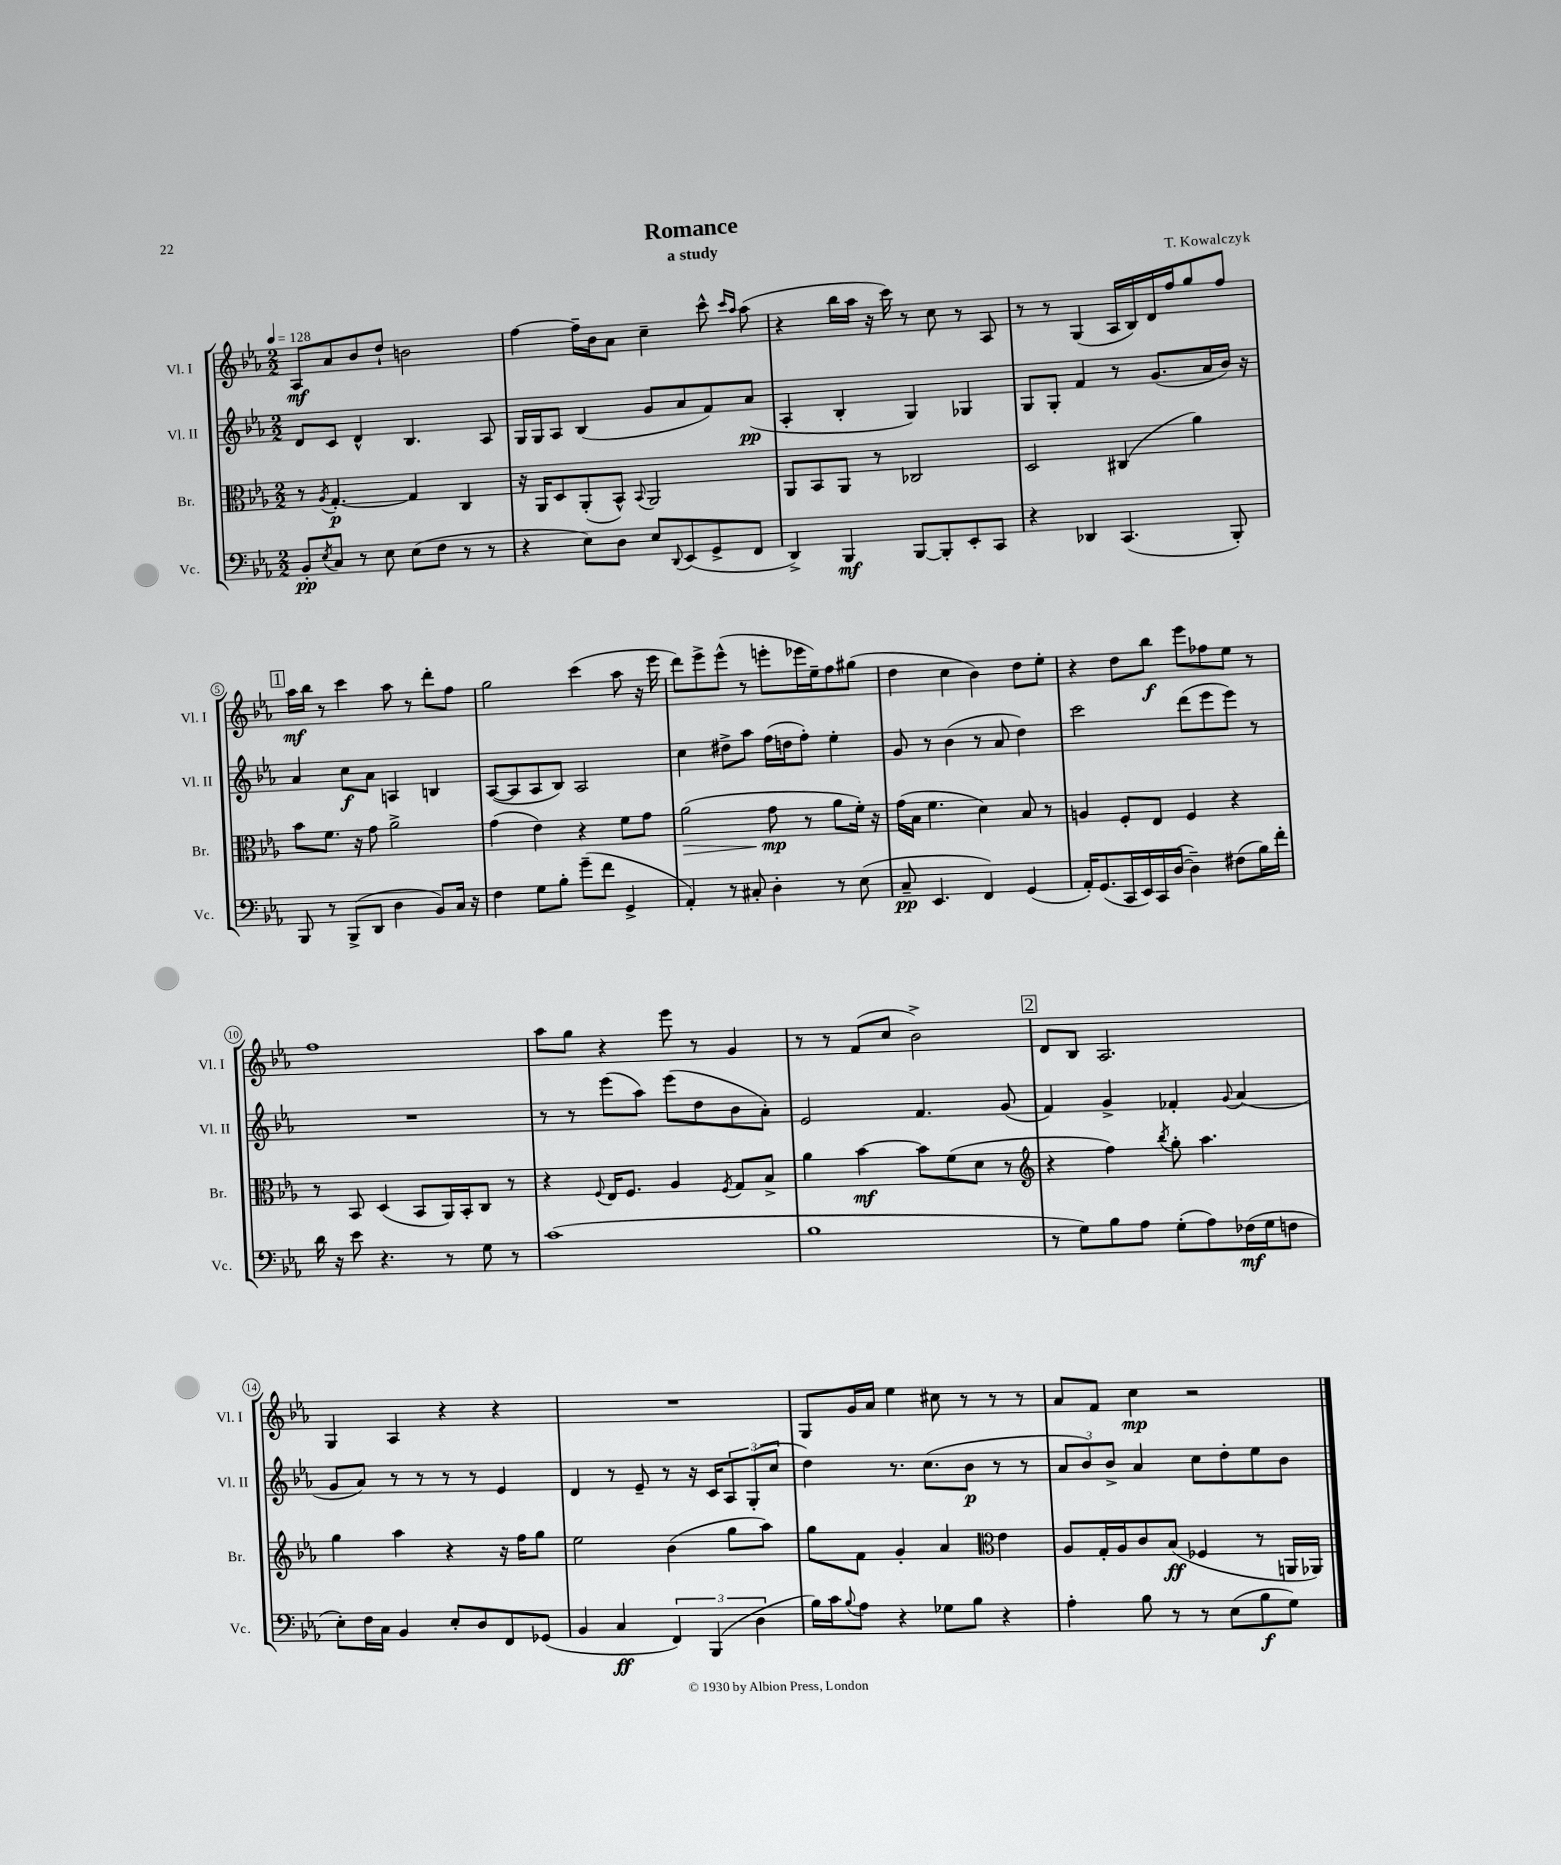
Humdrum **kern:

**kern	**kern	**kern	**kern
*staff4	*staff3	*staff2	*staff1
*clefF4	*clefC3	*clefG2	*clefG2
*k[b-e-a-]	*k[b-e-a-]	*k[b-e-a-]	*k[b-e-a-]
*M2/2	*M2/2	*M2/2	*M2/2
*MM128	*MM128	*MM128	*MM128
8BB-'	8r	8d	8A-
8qE-	8qA-	.	.
8C	[4.G'	8c	8a-
8r	.	4d^^	8b-
8E-	.	.	8dd`
(8E-	4G]	4.B-	2b
8F	.	.	.
8r	4C	.	.
8r	.	8A-	.
=	=	=	=
4r	16r	16G	[4ff
.	16AA-	16G	.
.	8D	8A-	.
8E-)	(8AA-'	(4B-	16ff~]
.	.	.	16b-
8D	8BB-^^)	.	8a-
.	8qqBB-	.	.
8E-	2AA-	8g	4cc~
8qqDD	.	.	.
(8EE-	.	8a-	.
8GG^	.	8f)	8ccc^^
.	.	.	16qqccc
.	.	.	16qqaa-
8FF	.	(8a-	(8aa-
=	=	=	=
4DD^)	8AA-	4A-'	4r
.	8BB-	.	.
4BBB-	8AA-	4B-'	16bb-
.	.	.	16aa-
.	8r	.	16r
.	.	.	16ccc)
[8BBB-	2C-	4G)	8r
8BBB-']	.	.	8cc
8EE-'	.	4G-	8r
8CC	.	.	8A-
=	=	=	=
4r	2D	8G	8r
.	.	8G'	8r
4DD-	.	4f	(4G
(4.CC	(4C#	8r	16A-
.	.	.	16B-)
.	.	(8.g	16d
.	.	.	16ff
.	4a-)	.	8gg
.	.	16a-	.
8BBB-')	.	16b-)	8ff
.	.	16r	.
=	=	=	=
8BBB-	8b-	4a-	16aa-
.	.	.	16bb-
8r	8.f	.	8r
(8BBB-^	.	8cc	4ccc
.	16r	.	.
8DD	8g	8a-	.
4D	2a-^	4A	8aa-
.	.	.	8r
8BB-)	.	4B	8ddd'
16C	.	.	8ff
16r	.	.	.
=	=	=	=
4F	(4g	([8A-	2gg
.	.	8A-]	.
8G	4e-)	8A-	.
8B-'	.	8B-)	.
(8g~	4r	2A-	(4ccc
8f	.	.	.
4GG^	8f	.	8aa-
.	8g	.	16r
.	.	.	16eee-
=	=	=	=
4AA-')	(2a-	4cc	8ddd)
.	.	.	8eee-^
8r	.	8dd#^	(8eee-^^
8C#'	.	8aa-	8r
4D'	8g	(16ff	8eee'
.	.	16dd	.
.	8r	8ff')	16eee-
.	.	.	16ee-~)
8r	8a-	4ee-'	8ff
(8E-	16f')	.	(8gg#
.	16r	.	.
=	=	=	=
8C~	(16g	8g	4dd
.	16B-	.	.
4.EE-	4.f	8r	.
.	.	(4b-	4cc
4FF)	4d)	8r	4b-)
.	.	8a-	.
(4GG	8B-	4dd)	8dd
.	8r	.	8ee-'
=	=	=	=
16AA-')	4A	2ccc	4r
(8.GG	.	.	.
16CC	8F'	.	8dd
16EE-)	.	.	.
16CC	8E-	.	8bb-
([16D	.	.	.
4D~])	4F	(8ddd	8eee-
.	.	8eee-	8ff-
(8F#	4r	8eee-)	8ee-
16B-)	.	8r	8r
16f'	.	.	.
=	=	=	=
16d	8r	1r	1ff
16r	.	.	.
8e-	8BB-	.	.
4.r	(4D	.	.
.	8BB-	.	.
8r	16AA-)	.	.
.	16BB-'	.	.
8G	8C	.	.
8r	8r	.	.
=	=	=	=
(1c	4r	8r	8aa-
.	.	8r	8gg
.	8qqF	.	.
.	16E-	(8eee-	4r
.	8.F	.	.
.	.	8aa-)	.
.	4A-	(8eee-	8eee-
.	.	8dd	8r
.	8qF	.	.
.	8G	8b-	4g
.	8B-^	8a-')	.
=	=	=	=
1B-	4a-	2e-	8r
.	.	.	8r
.	[4b-	.	(8f
.	.	.	8cc
.	8b-]	4.f	2b-^)
.	(8f	.	.
.	8d	.	.
.	8r	(8g	.
=	=	=	=
*	*clefG2	*	*
8r	4r	4f)	8d
8G)	.	.	8B-
8B-	4ff)	4g^	2.A-
8A-	.	.	.
.	8qbb-	.	.
(8G'	8gg'	4f-'	.
8A-)	4.aa-	.	.
.	.	8qqg	.
(16F-	.	(4a-	.
16G	.	.	.
8F	.	.	.
=	=	=	=
8E-')	4gg	8g	4G
16F	.	8a-)	.
16C	.	.	.
4BB-	4aa-	8r	4A-
.	.	8r	.
8E-'	4r	8r	4r
8D	.	8r	.
8FF	16r	4e-	4r
.	16ff	.	.
(8GG-	8gg	.	.
=	=	=	=
4BB-	2ee-	4d	1r
4C	.	8r	.
.	.	8e-~	.
6FF)	(4b-	8r	.
.	.	16r	.
(6BBB-	.	.	.
.	.	16c	.
.	8gg	12A-	.
6D	.	(12G'	.
.	8aa-)	.	.
.	.	12cc	.
=	=	=	=
16B-)	8gg	4dd)	8G
16c	.	.	.
8qqB-	.	.	.
8A-	8f	.	16g
.	.	.	16a-
4r	4g'	8.r	4ee-
.	.	(8.cc	.
8G-	4a-	.	8cc#
8B-	.	8b-	8r
*	*clefC3	*	*
4r	4e-	8r	8r
.	.	8r	8r
=	=	=	=
4A-'	8A-	12a-	8a-
.	.	12b-)	.
.	16G'	.	8f
.	.	12b-^	.
.	16A-	.	.
8B-	8c	4a-	4cc
8r	(8B-	.	.
8r	4F-	8cc	2r
(8E-	.	8dd'	.
8B-	8r	8ee-	.
8G)	16AA	8b-	.
.	16AA-)	.	.
==	==	==	==
*-	*-	*-	*-
